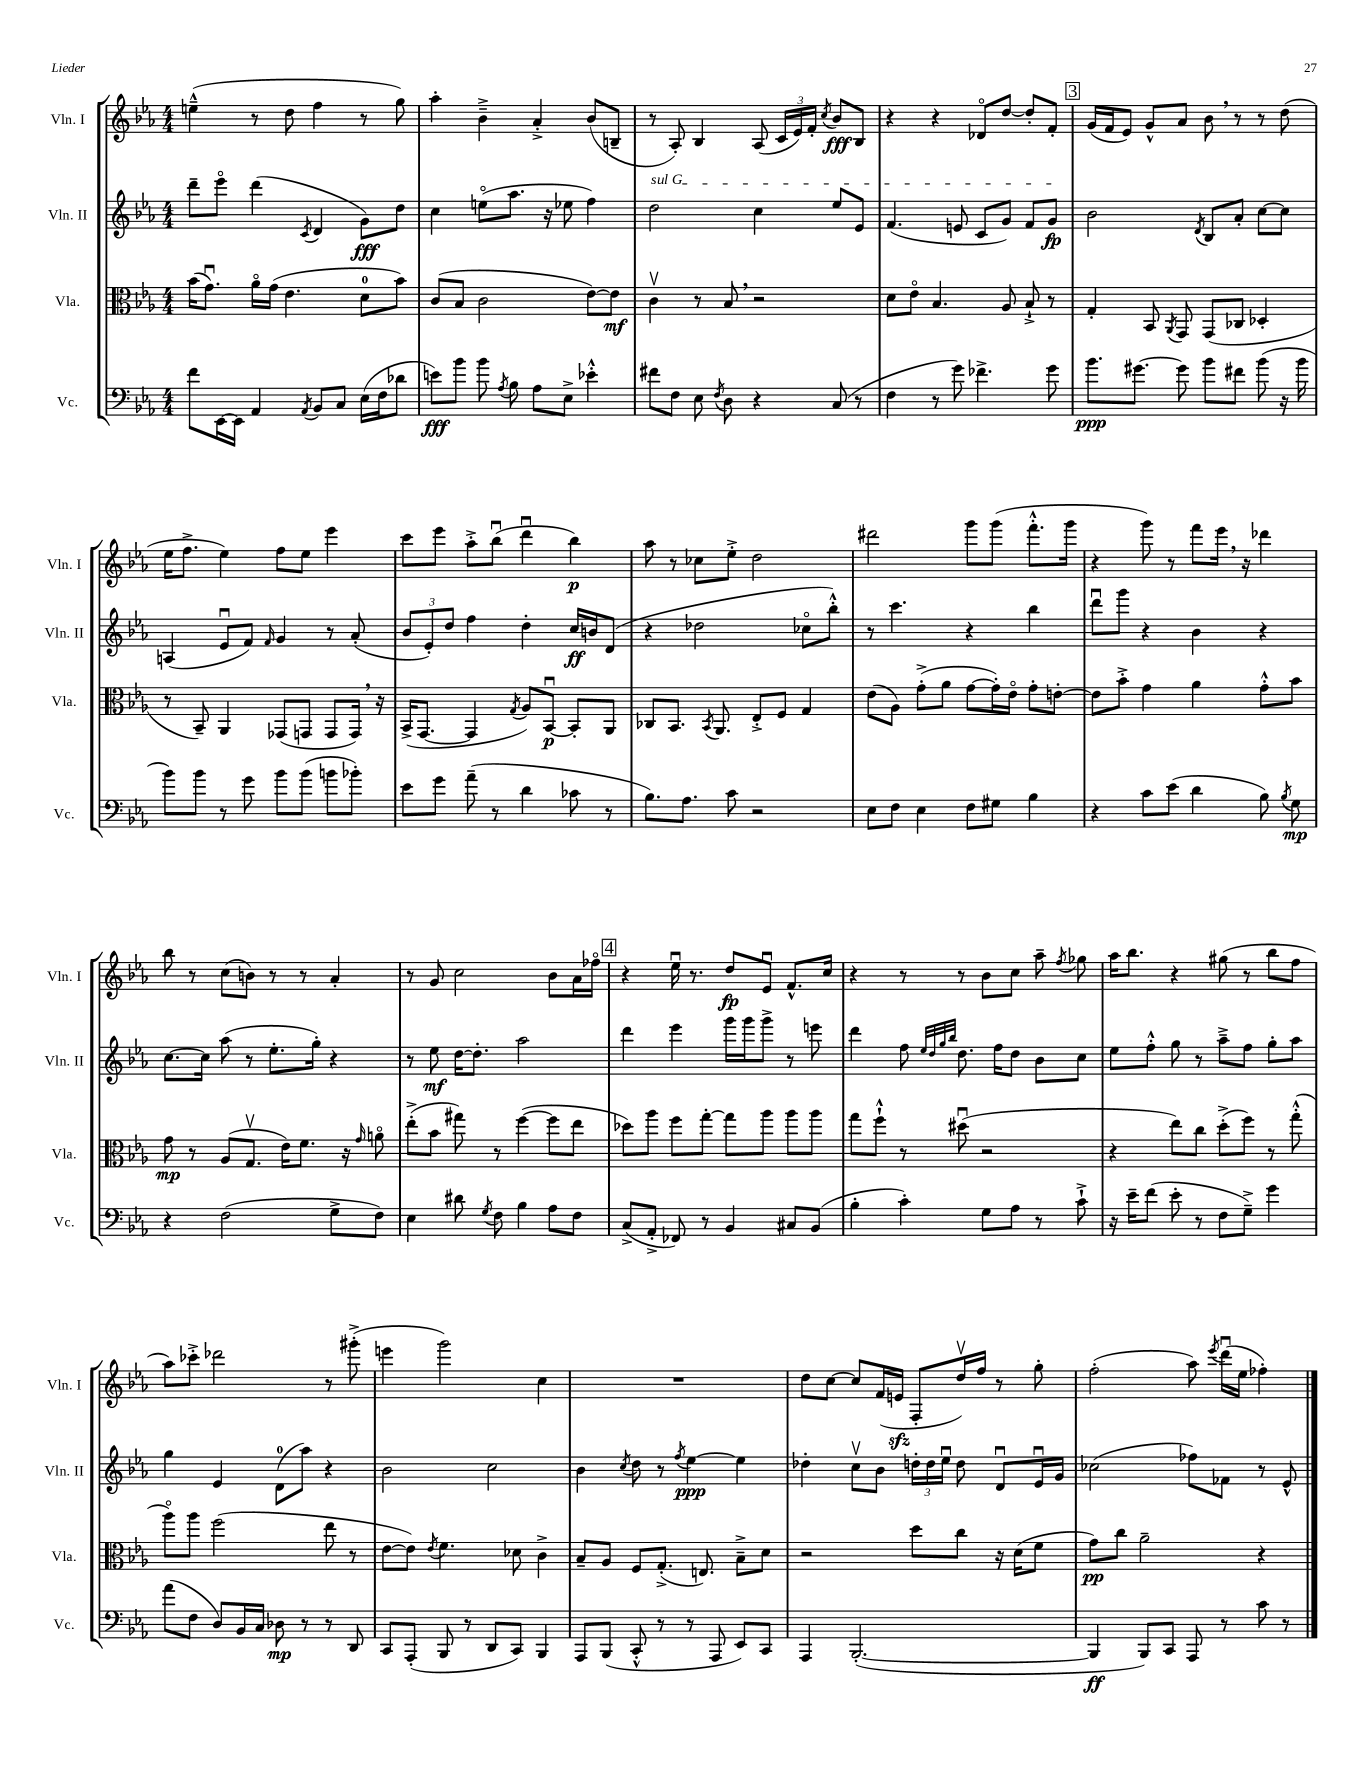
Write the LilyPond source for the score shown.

<<
\new StaffGroup <<
\new Staff = "s0" \with { instrumentName = "Vln. I" shortInstrumentName = "Vln. I" } {
    \clef treble \key ees \major \numericTimeSignature \time 4/4
    \autoBeamOff e''4---^( r8 d''8 f''4 r8 g''8) |
    aes''4-. bes'4---> aes'4-.-> bes'8[( b8]-- |
    r8 aes8-.) bes4 aes8( \tuplet 3/2 { c'16[ ees'16) f'16]-. } \acciaccatura { c''8 } bes'8[\fff bes8] |
    r4 r4 des'8[\flageolet d''8]~ d''8[-. f'8]-. |
    \mark \markup { \box "3" } g'16[( f'16 ees'8]) g'8[-^ aes'8] bes'8 \breathe r8 r8 d''8( |
    ees''16[ f''8.]-> ees''4) f''8[ ees''8] ees'''4 |
    c'''8[ ees'''8] aes''8[-.-> bes''8]\downbow( d'''4\downbow bes''4\p) |
    aes''8 r8 ces''8[ ees''8]-.-> d''2 |
    dis'''2 g'''8[ g'''8]( f'''8.[-.-^ g'''16] |
    r4 g'''8) r8 f'''8[ ees'''16] \breathe r16 des'''4 |
    bes''8 r8 c''8[( b'8]) r8 r8 aes'4-. |
    r8 g'8 c''2 bes'8[ aes'16 fes''16]\flageolet |
    \mark \markup { \box "4" } r4 ees''16\downbow r8. d''8[\fp ees'8]\downbow f'8.[-^ c''16] |
    r4 r8 r8 bes'8[ c''8] aes''8-- \acciaccatura { f''8 } ges''8 |
    aes''16[ bes''8.] r4 gis''8( r8 bes''8[ f''8] |
    aes''8[) ces'''8]-.-> des'''2 r8 gis'''8-.->( |
    e'''4 g'''2) c''4 |
    R1 |
    d''8[ c''8]~ c''8[ f'16( e'16]\sfz f8[-. d''16\upbow) f''16] r8 g''8-. |
    f''2-.( aes''8) \acciaccatura { ees'''8 } d'''16[\downbow( ees''16] fes''4-.) \bar "|." |
}
\new Staff = "s1" \with { instrumentName = "Vln. II" shortInstrumentName = "Vln. II" } {
    \clef treble \key ees \major \numericTimeSignature \time 4/4
    \autoBeamOff d'''8[-- ees'''8]\flageolet d'''4( \acciaccatura { c'8 } d'4 g'8[\fff) d''8] |
    c''4 e''8[\flageolet( aes''8.] r16 ees''8 f''4) |
    \once \override TextSpanner.bound-details.left.text = \markup { \italic "sul G" } d''2\startTextSpan c''4 ees''8[ ees'8] |
    f'4.( e'8 c'8[ g'8]) f'8[ g'8]\fp\stopTextSpan |
    \mark \markup { \box "3" } bes'2 \acciaccatura { d'8 } bes8[ aes'8]-. c''8[~ c''8] |
    a4( ees'8[\downbow f'8]) \grace { f'16 } g'4 r8 aes'8-.( |
    \tuplet 3/2 { bes'8[ ees'8-.) d''8] } f''4 d''4-. c''16[\ff b'16 d'8]( |
    r4 des''2 ces''8[\flageolet bes''8]-.-^) |
    r8 c'''4. r4 bes''4 |
    d'''8[\downbow g'''8] r4 bes'4 r4 |
    c''8.[~ c''16] aes''8( r8 ees''8.[-. g''16]-.) r4 |
    r8 ees''8\mf d''16[~ d''8.]-. aes''2 |
    \mark \markup { \box "4" } d'''4 ees'''4 g'''16[ g'''16 g'''8]-> r8 e'''8 |
    d'''4 f''8 \grace { ees''32[ d''32 g''32 bes''32] } d''8. f''16[ d''8] bes'8[ c''8] |
    ees''8[ f''8]-.-^ g''8 r8 aes''8[---> f''8] g''8[-. aes''8] |
    g''4 ees'4 d'8[-0( aes''8]) r4 |
    bes'2 c''2 |
    bes'4 \acciaccatura { c''8 } d''8 r8 \acciaccatura { f''8 } ees''4~\ppp ees''4 |
    des''4-. c''8[\upbow bes'8] \tuplet 3/2 { d''16[-. d''16 ees''16]\downbow } d''8 d'8[\downbow ees'16\downbow g'16] |
    ces''2( fes''8[) fes'8] r8 ees'8-^ \bar "|." |
}
\new Staff = "s2" \with { instrumentName = "Vla." shortInstrumentName = "Vla." } {
    \clef alto \key ees \major \numericTimeSignature \time 4/4
    \autoBeamOff bes'16[( g'8.]\downbow) aes'16[\flageolet g'16]( ees'4. d'8[-0 bes'8]) |
    c'8[( bes8] c'2 ees'8[~) ees'8]\mf |
    c'4\upbow r8 bes8 \breathe r2 |
    d'8[ ees'8]\flageolet bes4. aes8 bes8-!-> r8 |
    \mark \markup { \box "3" } g4-. bes,8 \acciaccatura { aes,8 } g,8 g,8[( ces8] des4-. |
    r8 bes,8--) aes,4 ges,8[( g,8] g,8[ g,16]) \breathe r16 |
    bes,16[->( g,8.]~ g,4 \acciaccatura { g8 } aes8[) bes,8]~\downbow\p bes,8[-. aes,8] |
    ces8[ bes,8.] \acciaccatura { bes,8 } aes,8. ees8[-.-> f8] g4 |
    ees'8[( aes8]) g'8[-.->( aes'8] g'8[~ g'16-.) ees'16]\flageolet g'8[-. e'8]~-. |
    e'8[ bes'8]-.-> g'4 aes'4 g'8[-.-^ bes'8] |
    g'8\mp r8 aes8[( g8.]\upbow ees'16[) f'8.] r16 \grace { g'16 } a'8\flageolet |
    ees''8[-.->( bes'8] gis''8) r8 f''4~( f''8[ ees''8] |
    \mark \markup { \box "4" } des''8[) aes''8] f''8[ g''8]~-. g''8[ aes''8] aes''8[ aes''8] |
    g''8[ f''8]-!-^ r8 dis''8\downbow( r2 |
    r4 ees''8[) c''8] d''8[-.->( f''8]) r8 g''8-.-^( |
    aes''8[\flageolet) aes''8] f''2( ees''8 r8 |
    ees'8[~ ees'8]) \acciaccatura { ees'8 } f'4. des'8 c'4-> |
    bes8[-- aes8] f8[ g8.]-.->( e8.) bes8[---> d'8] |
    r2 d''8[ c''8] r16 d'16[( f'8] |
    g'8[\pp) c''8] aes'2-- r4 \bar "|." |
}
\new Staff = "s3" \with { instrumentName = "Vc." shortInstrumentName = "Vc." } {
    \clef bass \key ees \major \numericTimeSignature \time 4/4
    \autoBeamOff f'8[ ees,16~ ees,16] aes,4 \acciaccatura { aes,8 } bes,8[ c8] ees16[( f16 des'8] |
    e'8[\fff) bes'8] bes'8 \acciaccatura { aes8 } bes8 aes8[ ees8]-> ees'4-.-^ |
    fis'8[ f8] ees8 \acciaccatura { f8 } d8 r4 c8( r8 |
    f4 r8 g'8) fes'4.-> g'8 |
    \mark \markup { \box "3" } bes'8.[\ppp gis'8.]~ gis'8 bes'8[ fis'8] bes'8( r16 bes'16 |
    bes'8[) bes'8] r8 g'8 bes'8[ bes'8]( b'8[ bes'8]-.) |
    ees'8[ g'8] aes'8--( r8 d'4 ces'8 r8 |
    bes8.[) aes8.] c'8 r2 |
    ees8[ f8] ees4 f8[ gis8] bes4 |
    r4 c'8[ ees'8]( d'4 bes8) \acciaccatura { bes8 } g8\mp |
    r4 f2( g8[-> f8]) |
    ees4 dis'8 \acciaccatura { g8 } f8 bes4 aes8[ f8] |
    \mark \markup { \box "4" } c8[->( aes,8]-.-> fes,8) r8 bes,4 cis8[ bes,8]( |
    bes4-. c'4-.) g8[ aes8] r8 c'8-!-> |
    r16 ees'16[-- f'8]( ees'8-. r8 f8[ g8]--->) g'4 |
    aes'8[( f8] d8[) bes,16 c16] des8\mp r8 r8 d,8 |
    c,8[ aes,,8]-.( bes,,8 r8 d,8[ c,8]) bes,,4 |
    aes,,8[ bes,,8]( c,8-.-^ r8 r8 aes,,8 ees,8[) c,8] |
    aes,,4 bes,,2.~-.( |
    bes,,4\ff bes,,8[) c,8] aes,,8 r8 c'8 r8 \bar "|." |
}
>>
>>
\layout { \context { \Score \remove "Bar_number_engraver" } }
